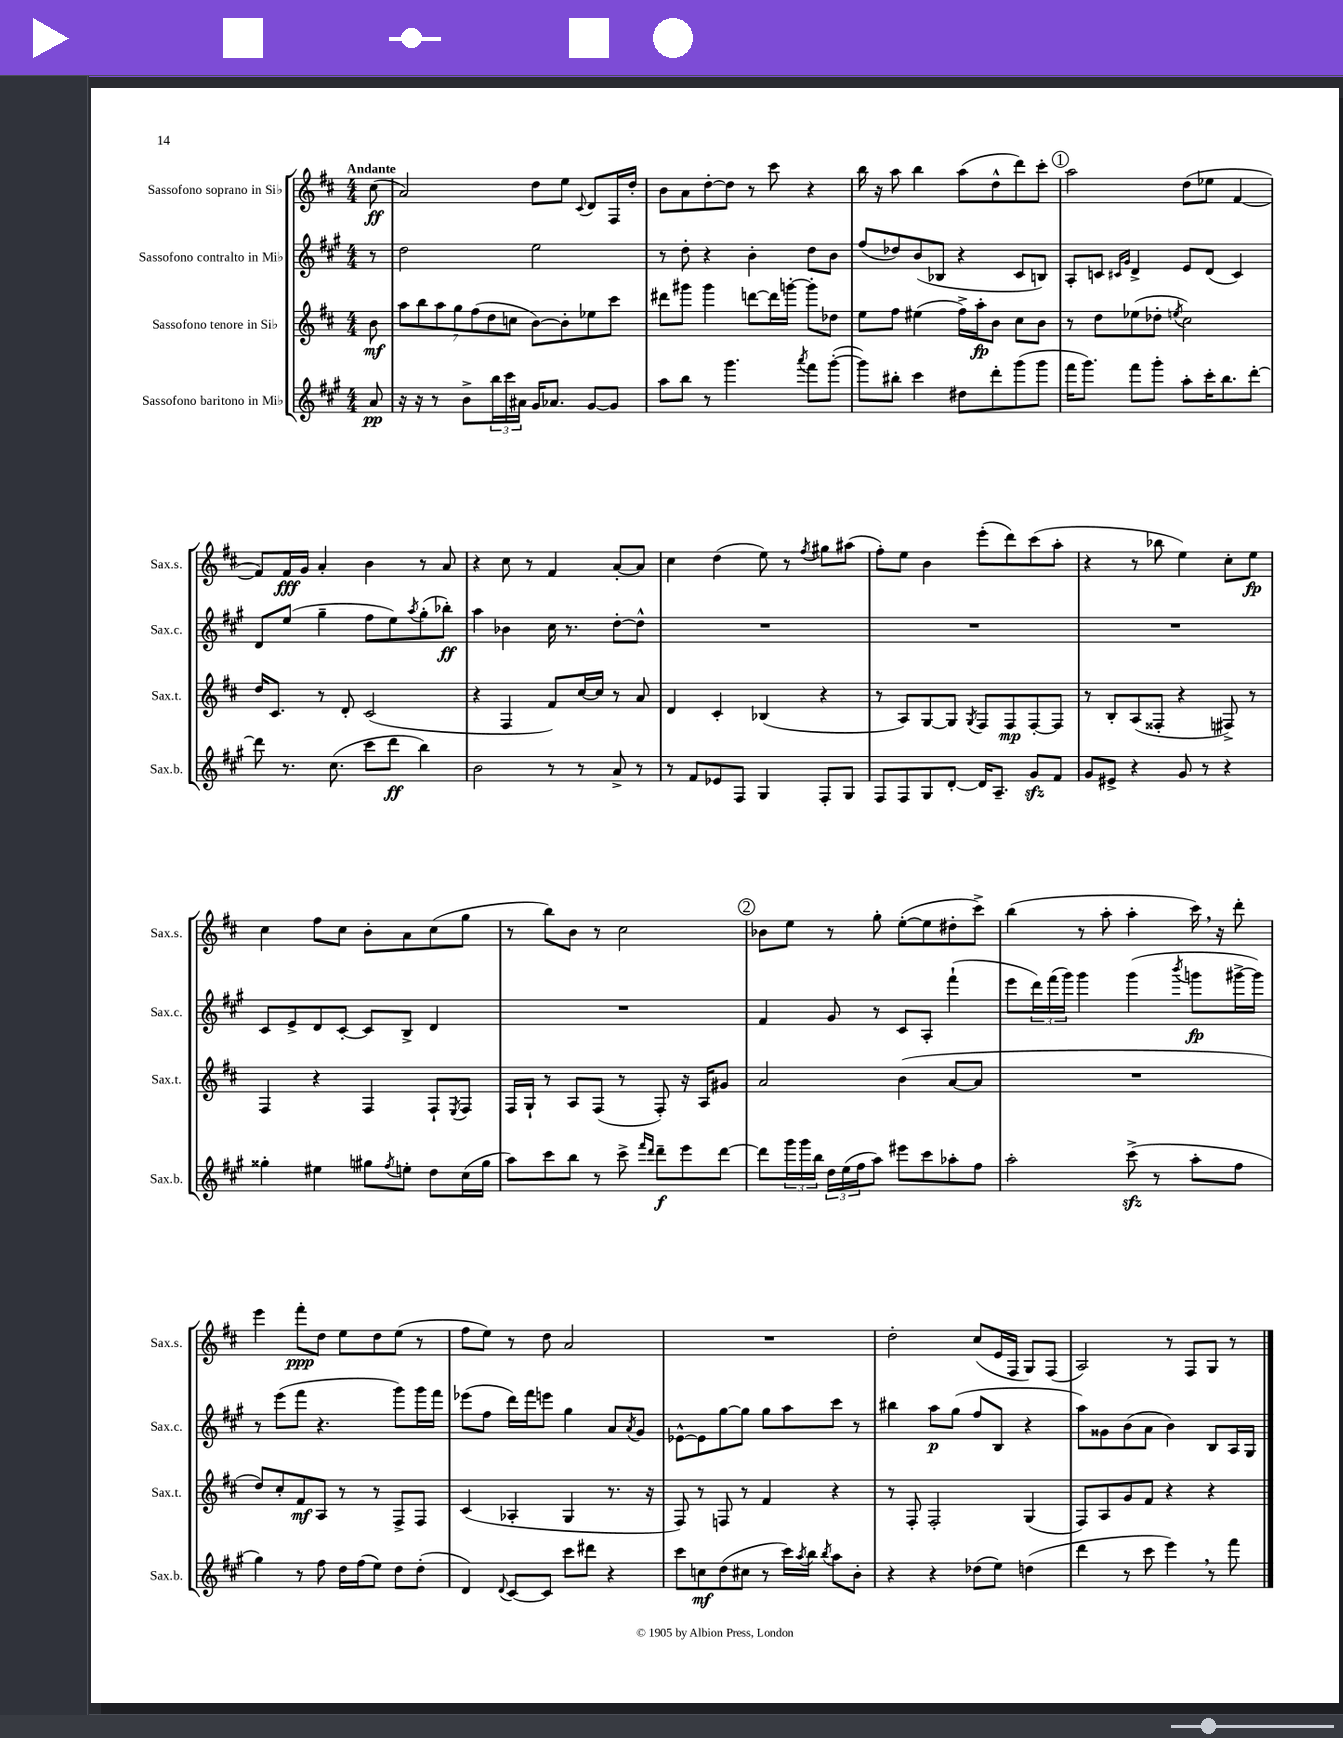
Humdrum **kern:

**kern	**dynam	**kern	**dynam	**kern	**dynam	**kern	**dynam
*part4	*part4	*part3	*part3	*part2	*part2	*part1	*part1
*staff4	*staff4	*staff3	*staff3	*staff2	*staff2	*staff1	*staff1
*I"Sassofono baritono in Mi♭	*	*I"Sassofono tenore in Si♭	*	*I"Sassofono contralto in Mi♭	*	*I"Sassofono soprano in Si♭	*
*I'Sax.b.	*	*I'Sax.t.	*	*I'Sax.c.	*	*I'Sax.s.	*
*clefG2	*	*clefG2	*	*clefG2	*	*clefG2	*
*k[f#c#g#]	*	*k[f#c#]	*	*k[f#c#g#]	*	*k[f#c#]	*
*M4/4	*	*M4/4	*	*M4/4	*	*M4/4	*
=	=	=	=	=	=	=	=
!	!	!	!	!	!	!LO:TX:a:B:t=Andante	!
8a/	pp	8b\	mf	8r	.	(8cc#\	ff
=1	=1	=1	=1	=1	=1	=1	=1
16r	.	14aa\L	.	2dd\	.	2a/)	.
16r	.	.	.	.	.	.	.
.	.	14bb\	.	.	.	.	.
8r	.	.	.	.	.	.	.
.	.	14aa\	.	.	.	.	.
.	.	14gg\	.	.	.	.	.
8b^\L	.	.	.	.	.	.	.
.	.	(14ff#\	.	.	.	.	.
.	.	14dd\	.	.	.	.	.
24bb\L	.	.	.	.	.	.	.
24ccc#\	.	.	.	.	.	.	.
.	.	14ccn\J	.	.	.	.	.
24a#X\JJ	.	.	.	.	.	.	.
16g#/KL	.	[8b\L)	.	2ee\	.	8dd\L	.
8.a-X/J	.	.	.	.	.	.	.
.	.	8b'\]	.	.	.	8ee\J	.
.	.	.	.	.	.	8qqc#/	.
[8g#/L	.	8ee-X\	.	.	.	8d/L	.
8g#/J]	.	8ccc#\J	.	.	.	16F#/L	.
.	.	.	.	.	.	16dd'/JJ	.
=2	=2	=2	=2	=2	=2	=2	=2
8aa\L	.	8ddd#X\L	.	8r	.	8b\L	.
8bb\J	.	8ggg#X\J	.	8dd'\	.	8a\	.
8r	.	4ggg#\	.	4r	.	[8dd'\	.
4.ggg#\	.	.	.	.	.	8dd\J]	.
.	.	[8dddn\L	.	4b'\	.	8r	.
.	.	16ddd\L]	.	.	.	8ccc#\	.
.	.	[16gggn'\JJ	.	.	.	.	.
8qaaa/	.	.	.	.	.	.	.
8fff#\L	.	8ggg'\L]	.	8dd\L	.	4r	.
([8ggg#'\J	.	8dd-X\J	.	8b\J	.	.	.
=3	=3	=3	=3	=3	=3	=3	=3
8ggg#\L])	.	8ee\L	.	(8ff#/L	.	16bb\	.
.	.	.	.	.	.	16r	.
8bb#X'\J	.	8ff#\J	.	8dd-X/)	.	8aa\	.
4ccc#\	.	(4ee#X\	.	(8b/	.	4bb\	.
.	.	.	.	8B-X/J	.	.	.
8dd#X\L	.	16ff#^\LL)	.	4r	.	(8aa\L	.
.	.	16aa'\J	fp	.	.	.	.
8ddd'\	.	8b\J	.	.	.	8dd^^\	.
(8ggg#\	.	8cc#\L	.	8c#/L	.	8ddd\)	.
8ggg#\J	.	8b\J	.	8Bn/J)	.	8ccc#'\J	.
!!LO:REH:place=s1:t=1
=4	=4	=4	=4	=4	=4	=4	=4
16fff#\KL	.	8r	.	8A'/L	.	2aa\	.
8.ggg#\J)	.	.	.	.	.	.	.
.	.	8dd\L	.	8cn/J	.	.	.
.	.	.	.	16qqc#X/LL	.	.	.
.	.	.	.	16qqg#/JJ	.	.	.
8fff#\L	.	(8ee-X\	.	4d^/	.	.	.
8ggg#'\J	.	8dd-X'\J	.	.	.	.	.
.	.	8qeen/	.	.	.	.	.
8aa'\L	.	2cc#\)	.	8e/L	.	(8dd\L	.
16ccc#'\K	.	.	.	(8d/J	.	8ee-X\J	.
8.bb\	.	.	.	.	.	.	.
.	.	.	.	4c#/)	.	[4f#/	.
[8ddd'\J	.	.	.	.	.	.	.
!!LO:LB:g=z
=5	=5	=5	=5	=5	=5	=5	=5
8ddd\]	.	16dd/KL	.	8d/L	.	8f#/L])	.
.	.	8.c#/J	.	.	.	.	.
8.r	.	.	.	(8ee/J	.	16f#/L	fff
.	.	.	.	.	.	16g/JJ	.
.	.	8r	.	4gg#~\	.	4a'/	.
(8.cc#\	.	.	.	.	.	.	.
.	.	8d'/	.	.	.	.	.
8ccc#\L	.	(2c#/	.	8ff#\L	.	4b\	.
8ddd\J	ff	.	.	8ee\)	.	.	.
.	.	.	.	8qaa/	.	.	.
4bb\)	.	.	.	(8gg#'\	.	8r	.
.	.	.	.	8bb-X'\J)	ff	8a/	.
=6	=6	=6	=6	=6	=6	=6	=6
2b\	.	4r	.	4aa\	.	4r	.
.	.	4F#/	.	4b-X\	.	8cc#\	.
.	.	.	.	.	.	8r	.
8r	.	8f#/L)	.	16cc#\	.	4f#/	.
.	.	.	.	8.r	.	.	.
8r	.	[16cc#/L	.	.	.	.	.
.	.	16cc#/JJ]	.	.	.	.	.
8a^/	.	8r	.	[8dd'\L	.	[8a'/L	.
8r	.	8a/	.	8dd^^\J]	.	8a/J]	.
=7	=7	=7	=7	=7	=7	=7	=7
8r	.	4d/	.	1r	.	4cc#\	.
8f#/L	.	.	.	.	.	.	.
8e-X/	.	4c#'/	.	.	.	(4dd\	.
8F#/J	.	.	.	.	.	.	.
4G#/	.	(4B-X/	.	.	.	8ee\)	.
.	.	.	.	.	.	8r	.
.	.	.	.	.	.	8qff#/	.
8F#'/L	.	4r	.	.	.	8gg#X\L	.
8G#/J	.	.	.	.	.	(8aa#X\J	.
=8	=8	=8	=8	=8	=8	=8	=8
8F#/L	.	8r	.	1r	.	8ff#'\L)	.
8F#/	.	8A/L)	.	.	.	8ee\J	.
8G#/	.	[8G/	.	.	.	4b\	.
[8d'/J	.	8G/J]	.	.	.	.	.
.	.	8qG/	.	.	.	.	.
16d/KL]	.	8F#/L	.	.	.	(8eee'\L	.
8.A~/J	.	.	.	.	.	.	.
.	.	8F#/	mp	.	.	8ddd\)	.
8g#zz/L	.	[8F#'/	.	.	.	(8ccc#\	.
8f#/J	.	8F#/J]	.	.	.	8aa'\J	.
=9	=9	=9	=9	=9	=9	=9	=9
8g#/L	.	8r	.	1r	.	4r	.
8e#X^/J	.	8B'/L	.	.	.	.	.
4r	.	(8A/	.	.	.	8r	.
.	.	8F##X'/J	.	.	.	8bb-X\	.
8g#/	.	4r	.	.	.	4ee\)	.
8r	.	.	.	.	.	.	.
4r	.	8F#X^/)	.	.	.	8cc#'\L	.
.	.	8r	.	.	.	8ee\J	fp
!!LO:LB:g=z
=10	=10	=10	=10	=10	=10	=10	=10
4gg##X'\	.	4F#/	.	8c#/L	.	4cc#\	.
.	.	.	.	8e^/	.	.	.
4ee#X\	.	4r	.	8d/	.	8ff#\L	.
.	.	.	.	[8c#'/J	.	8cc#\J	.
8gg#X\L	.	4F#/	.	8c#/L]	.	8b'\L	.
8qff#/	.	.	.	.	.	.	.
8een'\J	.	.	.	8B^/J	.	8a\	.
8dd\L	.	8F#`/L	.	4d/	.	(8cc#\	.
.	.	8qE/	.	.	.	.	.
(16cc#\L	.	8F#/J	.	.	.	8gg\J	.
16gg#\JJ	.	.	.	.	.	.	.
=11	=11	=11	=11	=11	=11	=11	=11
8aa\L)	.	16F#/LL	.	1r	.	8r	.
.	.	16G`/JJ	.	.	.	.	.
8ccc#\	.	8r	.	.	.	8bb\L)	.
8bb\J	.	8A/L	.	.	.	8b\J	.
8r	.	(8F#/J	.	.	.	8r	.
8ccc#^\	.	8r	.	.	.	2cc#\	.
16qqfff#/LL	.	.	.	.	.	.	.
16qqddd/JJ	.	.	.	.	.	.	.
8ddd~\L	f	8F#'/)	.	.	.	.	.
8eee\	.	16r	.	.	.	.	.
.	.	16A/KL	.	.	.	.	.
[8ddd\J	.	8g#X/J	.	.	.	.	.
!!LO:REH:place=s1:t=2
=12	=12	=12	=12	=12	=12	=12	=12
8ddd\L]	.	2a/	.	4f#/	.	8b-X\L	.
24ggg#\L	.	.	.	.	.	8ee\J	.
24ggg#\	.	.	.	.	.	.	.
24bb\JJ	.	.	.	.	.	.	.
24dd\LL	.	.	.	8g#/	.	8r	.
(24ee\	.	.	.	.	.	.	.
24ff#\J	.	.	.	.	.	.	.
8aa\J)	.	.	.	8r	.	8gg'\	.
8eee#X\L	.	(4b\	.	8c#/L	.	([8ee'\L	.
8ccc#\	.	.	.	8A'/J	.	8ee\]	.
8aa-X'\	.	[8a/L	.	(4fff#`\	.	8dd#X'\	.
8ff#\J	.	8a/J]	.	.	.	8ccc#^\J)	.
=13	=13	=13	=13	=13	=13	=13	=13
2aa'\	.	1r	.	8eee\L	.	(4bb\	.
.	.	.	.	24ddd\L)	.	.	.
.	.	.	.	(24fff#\	.	.	.
.	.	.	.	24ggg#\JJ)	.	.	.
.	.	.	.	4ggg#\	.	8r	.
.	.	.	.	.	.	8aa'\	.
(8ccc#zz^\	.	.	.	(4ggg#\	.	4aa'\	.
8r	.	.	.	.	.	.	.
.	.	.	.	8qbbb/	.	.	.
8aa'\L	.	.	.	8gggn\L	fp	16ccc#,\)	.
.	.	.	.	.	.	16r	.
8ff#\J	.	.	.	[16ggg#X^\L	.	8ddd'\	.
.	.	.	.	16ggg#\JJ])	.	.	.
!!LO:LB:g=z
=14	=14	=14	=14	=14	=14	=14	=14
4gg#\)	.	8dd/L)	.	8r	.	4eee\	.
.	.	8cc#'/	.	(8eee\L	.	.	.
8r	.	8f#/	mf	8fff#\J	.	8fff#'\L	ppp
8ff#\	.	8A/J	.	4.r	.	8dd\J	.
16dd\LL	.	8r	.	.	.	8ee\L	.
(16ff#\J	.	.	.	.	.	.	.
8ee\J)	.	8r	.	.	.	8dd\	.
8dd\L	.	8F#^/L	.	8ggg#\L)	.	(8ee\J	.
(8dd'\J	.	8F#/J	.	16ggg#\L	.	8r	.
.	.	.	.	16fff#\JJ	.	.	.
=15	=15	=15	=15	=15	=15	=15	=15
4d/)	.	(4c#/	.	(8eee-X\L	.	8ff#\L	.
.	.	.	.	8ff#\J	.	8ee\J)	.
8qqd/	.	.	.	.	.	.	.
[8c#/L	.	4A-X'/	.	16ddd\LL)	.	8r	.
.	.	.	.	16fff#\J	.	.	.
8c#/J]	.	.	.	8eeen\J	.	8dd\	.
8ccc#\L	.	4G/	.	4gg#\	.	2a/	.
8ddd#X\J	.	.	.	.	.	.	.
4r	.	8.r	.	8a/L	.	.	.
.	.	.	.	8qa/	.	.	.
.	.	.	.	8g#/J	.	.	.
.	.	16r	.	.	.	.	.
=16	=16	=16	=16	=16	=16	=16	=16
8ccc#\L	.	8F#/)	.	[8e-X^^\L	.	1r	.
8ccn\	mf	8r	.	8e-\]	.	.	.
(8dd\	.	8Fn/	.	[8gg#\	.	.	.
8cc#X\J	.	8r	.	8gg#\J]	.	.	.
8r	.	4f#/	.	8gg#\L	.	.	.
16ccc#\LL)	.	.	.	8aa\	.	.	.
8qaa/	.	.	.	.	.	.	.
16bb\JJ	.	.	.	.	.	.	.
8qbb/	.	.	.	.	.	.	.
8aa\L	.	4r	.	8ccc#\J	.	.	.
8b'\J	.	.	.	8r	.	.	.
=17	=17	=17	=17	=17	=17	=17	=17
4r	.	8r	.	4bb#X\	.	2dd'\	.
.	.	8F#'/	.	.	.	.	.
4r	.	2F#'/	.	8aa\L	p	.	.
.	.	.	.	(8gg#\J	.	.	.
(8dd-X\L	.	.	.	8ff#/L	.	(8cc#/L	.
8ee\J)	.	.	.	8B/J	.	16e/L	.
.	.	.	.	.	.	16F#/JJ	.
(4ddn\	.	(4G/	.	4r	.	8G/L)	.
.	.	.	.	.	.	(8F#/J	.
=18	=18	=18	=18	=18	=18	=18	=18
4ddd\	.	8F#/L)	.	8aa\L)	.	2A/)	.
.	.	8A/	.	8g##X\	.	.	.
8r	.	8g/	.	(8b\	.	.	.
8ccc#\	.	8f#/J	.	8a\J	.	.	.
4eee,\)	.	4r	.	4b\)	.	8r	.
.	.	.	.	.	.	8F#/L	.
8r	.	4r	.	8B/L	.	8G/J	.
8fff#\	.	.	.	16A/L	.	8r	.
.	.	.	.	16G#/JJ	.	.	.
==	==	==	==	==	==	==	==
*-	*-	*-	*-	*-	*-	*-	*-
